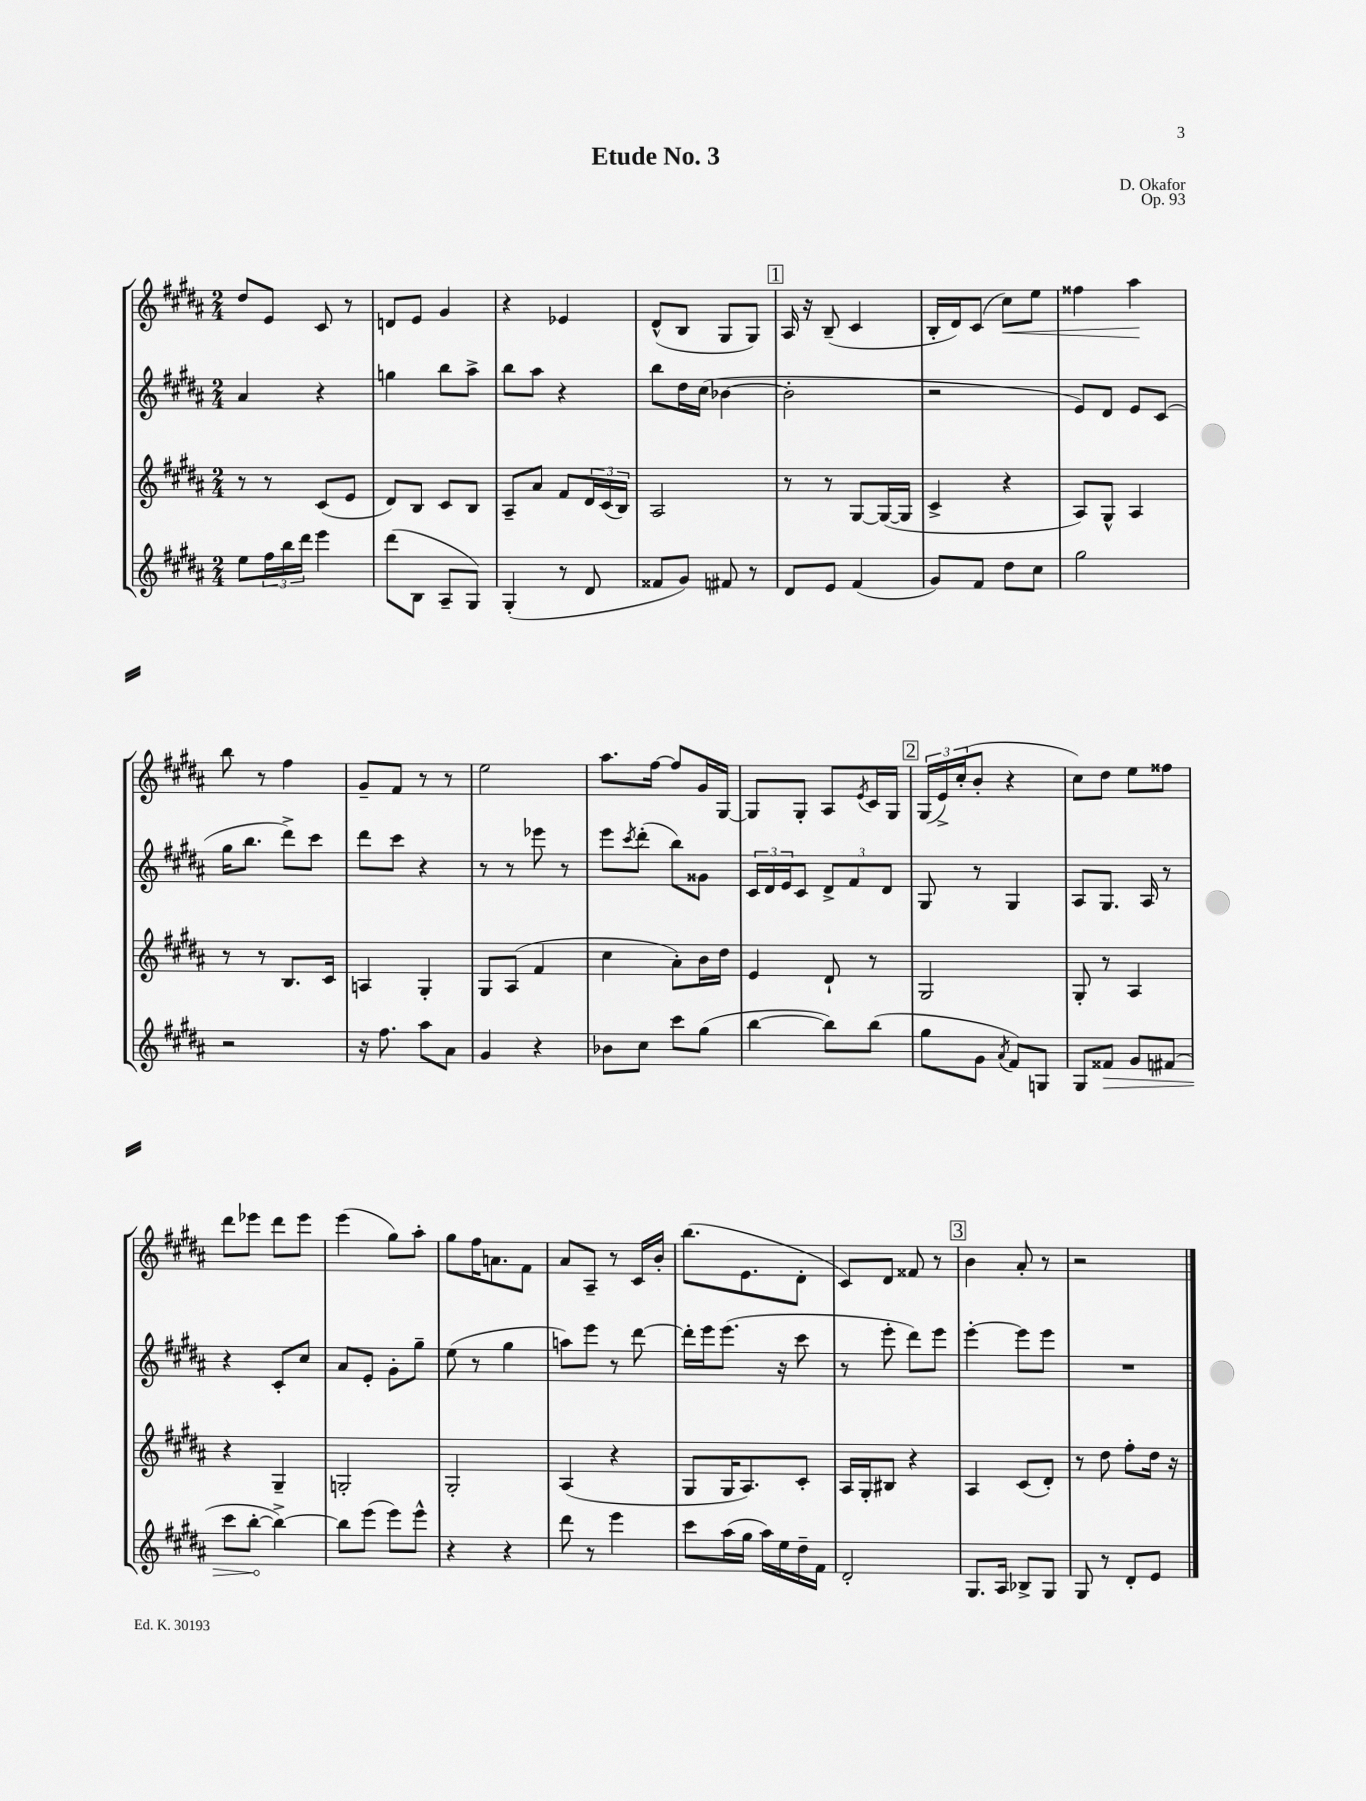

**kern	**kern	**kern	**kern
*staff4	*staff3	*staff2	*staff1
*clefG2	*clefG2	*clefG2	*clefG2
*k[f#c#g#d#a#]	*k[f#c#g#d#a#]	*k[f#c#g#d#a#]	*k[f#c#g#d#a#]
*M2/4	*M2/4	*M2/4	*M2/4
8ee	8r	4a#	8dd#
24ff#	8r	.	8e
24bb	.	.	.
24ddd#	.	.	.
4eee	(8c#	4r	8c#
.	8e	.	8r
=	=	=	=
(8ddd#	8d#)	4gg	8d
8B	8B	.	8e
8A#~	8c#	8bb	4g#
8G#)	8B	8aa#^	.
=	=	=	=
(4G#'	8A#~	8bb	4r
.	8a#	8aa#	.
8r	8f#	4r	4e-
8d#	24d#	.	.
.	(24c#	.	.
.	24B)	.	.
=	=	=	=
8f##	2A#	8bb	(8d#^^
8g#)	.	16dd#	8B
.	.	(16cc#	.
8f#	.	[4b-	8G#
8r	.	.	8G#)
=	=	=	=
8d#	8r	2b-']	16A#
.	.	.	16r
8e	8r	.	(8B~
(4f#	[8G#	.	4c#
.	(16G#_	.	.
.	16G#]	.	.
=	=	=	=
8g#)	4c#^	2r	16B'
.	.	.	16d#)
8f#	.	.	(8c#
8dd#	4r	.	8cc#)
8cc#	.	.	8ee
=	=	=	=
2gg#	8A#)	8e)	4ff##
.	8G#^^	8d#	.
.	4A#	8e	4aa#
.	.	(8c#	.
=	=	=	=
2r	8r	16gg#	8bb
.	.	8.bb	.
.	8r	.	8r
.	8.B	8ddd#^)	4ff#
.	.	8ccc#	.
.	16c#	.	.
=	=	=	=
16r	4A	8ddd#	8g#~
8.ff#	.	.	.
.	.	8ccc#	8f#
8aa#	4G#'	4r	8r
8a#	.	.	8r
=	=	=	=
4g#	8G#	8r	2ee
.	(8A#	8r	.
4r	4f#	8eee-	.
.	.	8r	.
=	=	=	=
8b-	4cc#	8eee	8.aa#
.	.	8qccc#	.
8cc#	.	(8ddd#'	.
.	.	.	[16ff#
8ccc#	8a#')	8bb)	8ff#]
(8gg#	16b	8g##	16g#
.	16dd#	.	[16G#
=	=	=	=
[4bb	4e	24c#	8G#]
.	.	24d#	.
.	.	24e	.
.	.	8c#	8G#'
8bb])	8d#`	12d#^	8A#
.	.	12f#	.
.	.	.	8qe
(8bb	8r	.	16c#
.	.	12d#	.
.	.	.	16G#
=	=	=	=
8gg#	2G#	8G#	(24G#
.	.	.	24e^)
.	.	.	(24cc#'
8g#	.	8r	8b'
8qa#	.	.	.
8f#)	.	4G#	4r
8G	.	.	.
=	=	=	=
8G#	8G#'	8A#	8cc#)
8f##	8r	8.G#	8dd#
8g#	4A#	.	8ee
.	.	16A#	.
(8f#	.	8r	8ff##
=	=	=	=
8ccc#	4r	4r	8ddd#
[8bb'	.	.	8eee-
4bb^_)	4G#~	8c#'	8ddd#
.	.	8cc#	8eee-
=	=	=	=
8bb]	2G'	8a#	(4eee
(8eee	.	8e'	.
8eee)	.	8g#'	8gg#)
8eee^^	.	8gg#~	8aa#'
=	=	=	=
4r	2G#'	(8ee	8gg#
.	.	8r	16ff#
.	.	.	8.a
4r	.	4gg#	.
.	.	.	8f#
=	=	=	=
8ddd#	(4A#	8aa)	8a#
8r	.	8eee	8A#~
4eee	4r	8r	8r
.	.	[8ddd#	16c#
.	.	.	16b'
=	=	=	=
8ccc#	8G#	16ddd#']	(8.bb
.	.	16eee	.
(16aa#	16G#	(8.eee	.
16gg#	8.A#)	.	8.e
16aa#)	.	.	.
16ee	.	16r	.
16dd#~	8c#'	8ccc#	8d#'
16f#	.	.	.
=	=	=	=
2d#'	16A#	8r	8c#)
.	16G#'	.	.
.	8B#	8eee'	8d#
.	4r	8ddd#)	8f##
.	.	8eee	8r
=	=	=	=
8.G#	4A#	[4eee'	4b
16A#	.	.	.
8B-^	(8c#	8eee]	8a#'
8G#	8d#')	8eee	8r
=	=	=	=
8G#	8r	2r	2r
8r	8dd#	.	.
8d#'	8ff#'	.	.
8e	16dd#	.	.
.	16r	.	.
==	==	==	==
*-	*-	*-	*-
